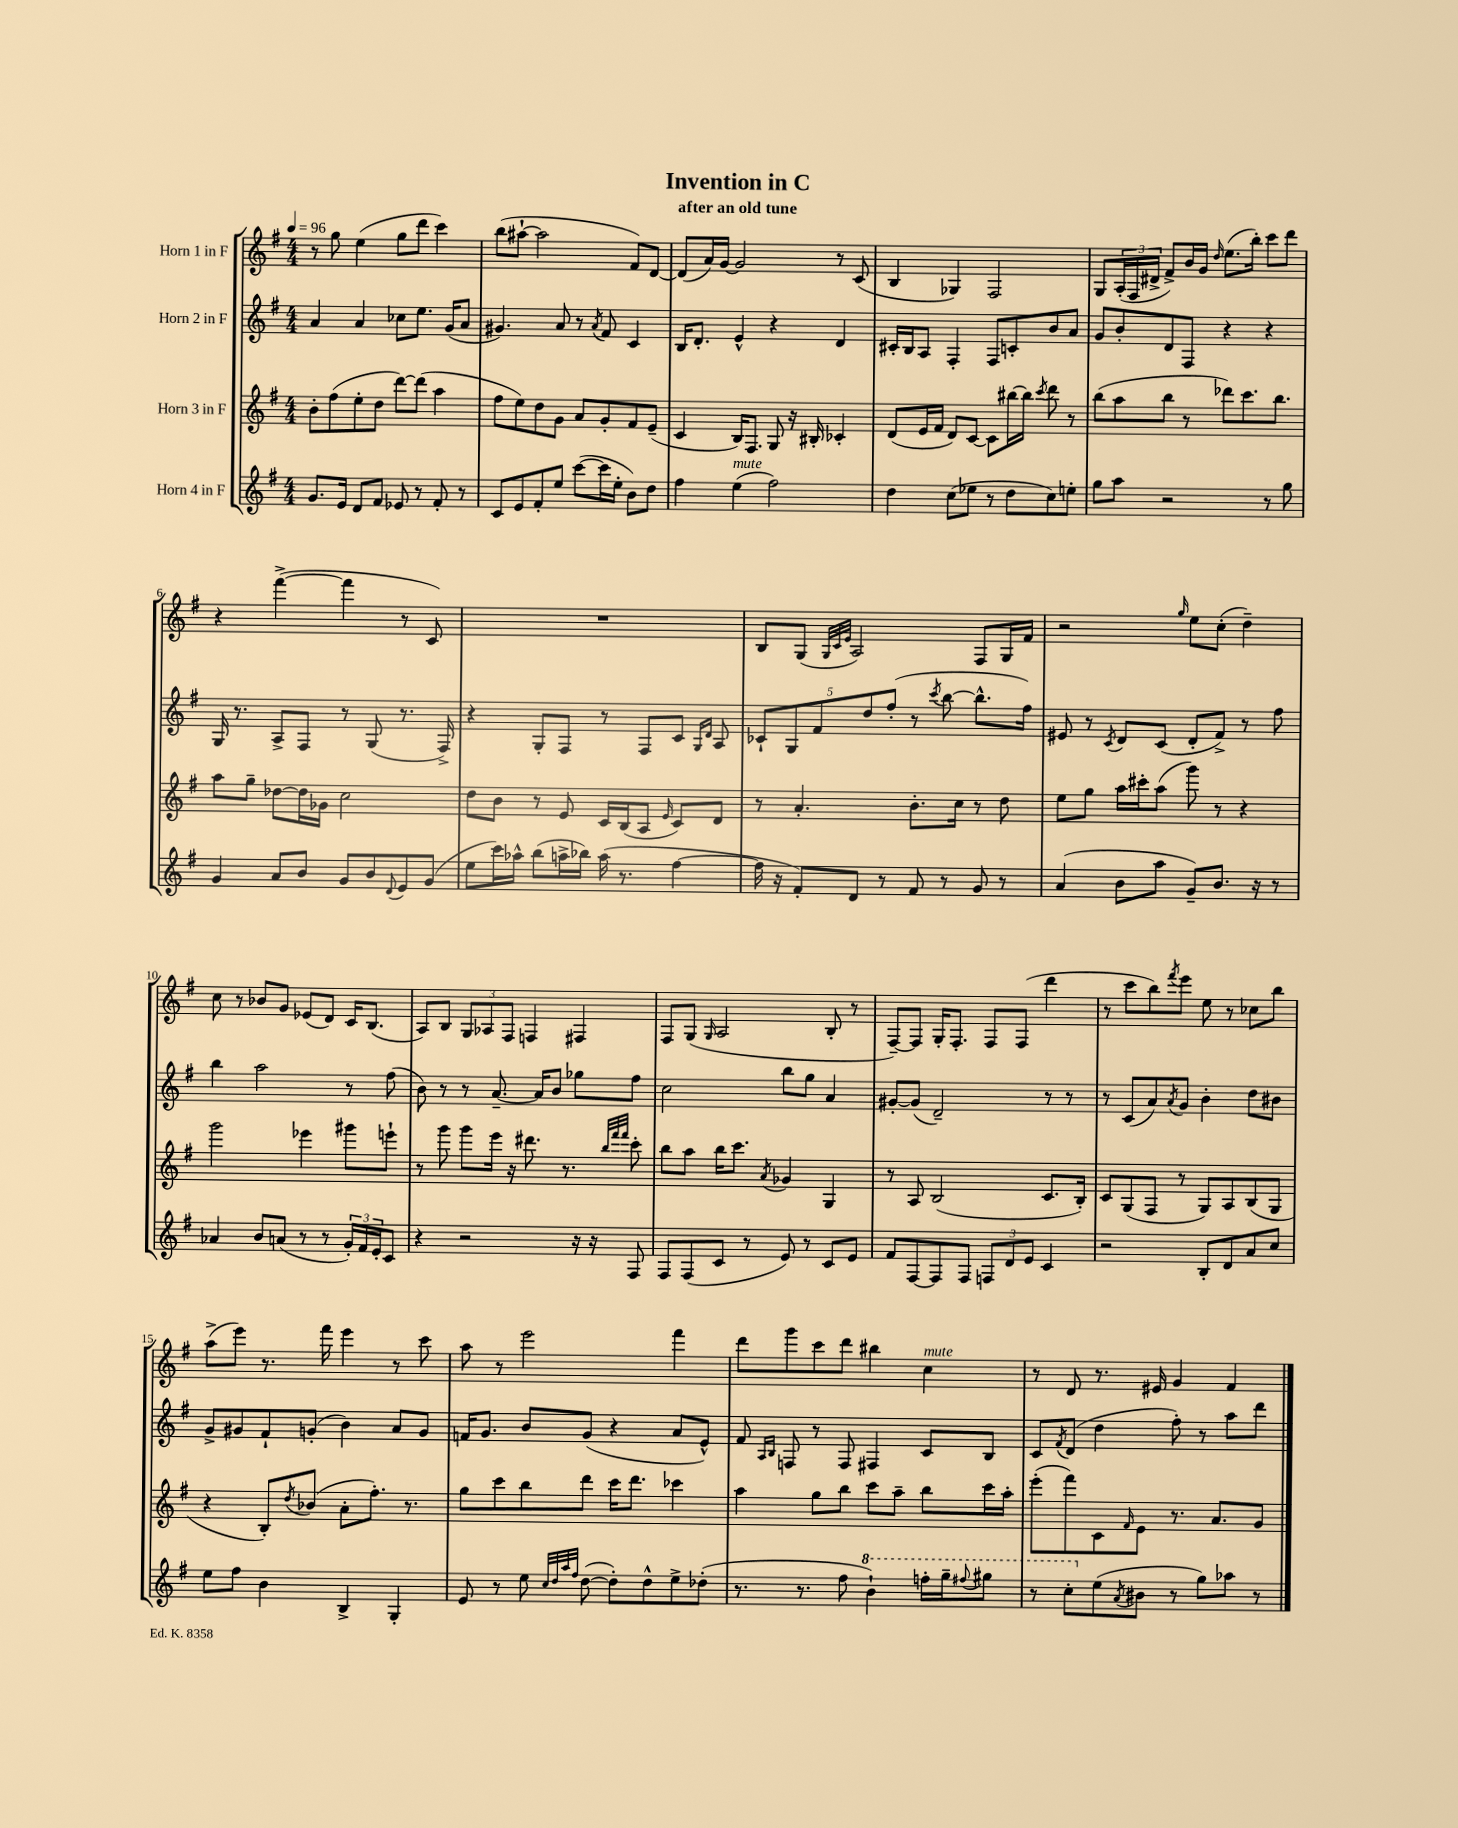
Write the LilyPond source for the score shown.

\header { title = "Invention in C" subtitle = "after an old tune" }
<<
\new StaffGroup <<
\new Staff = "s0" \with { instrumentName = "Horn 1 in F" } {
    \clef treble \key g \major \numericTimeSignature \time 4/4 \tempo 4 = 96
    r8 g''8 e''4( g''8 d'''8 c'''4) |
    b''8( ais''8~-! ais''2 fis'8) d'8~ |
    d'8( a'16) g'16~ g'2 r8 c'8( |
    b4 ges4) fis2 |
    g8 \tuplet 3/2 { a16-.( fis16 dis'16-> } fis'8->) b'16 g'16 \grace { d''16 } e''8.( b''16-.) c'''8 d'''8 |
    r4 fis'''4~->( fis'''4 r8 c'8) |
    R1 |
    b8 g8( \grace { g32 c'32 e'32 } a2) fis8 g16 fis'16 |
    r2 \grace { g''16 } e''8 c''8-.( d''4--) |
    c''8 r8 bes'8 g'8 ees'8( d'8) c'16 b8.( |
    a8) b8 \tuplet 3/2 { g8 aes8 fis8 } f4 fis4 |
    fis8 g8( \grace { g16 } a2 b8-. r8 |
    fis8~--) fis8 g16-. fis8.-. fis8 fis8( d'''4 |
    r8 c'''8 b''8) \acciaccatura { fis'''8 } e'''8 e''8 r8 ces''8 b''8 |
    a''8->( e'''8) r8. fis'''16 e'''4 r8 c'''8 |
    a''8 r8 e'''2 fis'''4 |
    d'''8 g'''8 c'''8 d'''8 bis''4 c''4^\markup { \italic "mute" } |
    r8 d'8 r8. eis'16 g'4 fis'4 \bar "|." |
}
\new Staff = "s1" \with { instrumentName = "Horn 2 in F" } {
    \clef treble \key g \major \numericTimeSignature \time 4/4
    a'4 a'4 ces''8 e''8. g'16( a'8 |
    gis'4.) a'8 r8 \acciaccatura { a'8 } fis'8 c'4 |
    b16 d'8.-. e'4-^ r4 d'4 |
    cis'16-. b16 a8 fis4-. fis8 c'8-. b'8 a'8 |
    g'8 b'8-. d'8 fis8 r4 r4 |
    g16 r8. a8-> fis8 r8 g8( r8. fis16->) |
    r4 g8-. fis8 r8 fis8 c'8 \grace { g16 d'16 } a8 |
    \tuplet 5/4 { ces'8-! g8 fis'8 d''8 fis''8-.( } r8 \acciaccatura { c'''8 } b''8~ b''8.-^ fis''16) |
    eis'8 r8 \acciaccatura { c'8 } d'8 c'8( d'8-. fis'8->) r8 fis''8 |
    b''4 a''2 r8 fis''8( |
    b'8) r8 r8 a'8.~-- a'16 b'8 ges''8 fis''8 |
    c''2 b''8 g''8 a'4 |
    gis'8~-. gis'8( d'2--) r8 r8 |
    r8 c'8( a'8) \acciaccatura { a'8 } g'8 b'4-. d''8 bis'8 |
    g'8-> gis'8 fis'8-! g'8-.( b'4) a'8 g'8 |
    f'16 g'8. b'8 g'8( r4 a'8 e'8-^) |
    fis'8 \grace { a16 b16 } f8 r8 f8 fis4 c'8 b8 |
    c'8 \acciaccatura { fis'8 } d'8( d''4 fis''8-.) r8 a''8 d'''8 \bar "|." |
}
\new Staff = "s2" \with { instrumentName = "Horn 3 in F" } {
    \clef treble \key g \major \numericTimeSignature \time 4/4
    b'8-. fis''8( e''8-. d''8 d'''8~) d'''8( a''4 |
    fis''8 e''8) d''8 g'8 a'8 g'8-. fis'8 e'8--( |
    c'4 b16) fis8. g8 r16 bis16-. ces'4-. |
    d'8( e'16 fis'16 d'8) c'8~ c'8 bis''16~ bis''16 \acciaccatura { c'''8 } d'''8 r8 |
    b''8( a''8 b''8 r8 des'''8) c'''8. b''8. |
    a''8 g''8-- des''8~ des''16 ges'16 c''2 |
    d''8 b'8 r8 e'8 c'16 b16( a8 \grace { e'16 } c'8) d'8 |
    r8 a'4.-. b'8.-. c''16 r8 d''8 |
    e''8 g''8 a''16 cis'''16-. a''8( g'''8) r8 r4 |
    g'''2 ees'''4 gis'''8 e'''8-! |
    r8 g'''8 g'''8 e'''16 r16 dis'''8. r8. \grace { b''32 fis'''32 fis'''32 } c'''8-. |
    b''8 a''8 b''16 c'''8. \acciaccatura { a'8 } ges'4 g4 |
    r8 a8 b2( c'8. b16-.) |
    c'8 g8( fis8 r8 g8) a8 b8( g8 |
    r4 b8-.) \acciaccatura { d''8 } bes'8( a'8-. fis''8.-.) r8. |
    g''8 c'''8 b''8 d'''8 c'''16 d'''8. ces'''4 |
    a''4 g''8 b''8 c'''8 a''8-- b''8 c'''16 a''16-. |
    e'''8-.( fis'''8) c'8 \grace { fis'16 } e'8 r8. a'8. g'8 \bar "|." |
}
\new Staff = "s3" \with { instrumentName = "Horn 4 in F" } {
    \clef treble \key g \major \numericTimeSignature \time 4/4
    g'8. e'16 d'8 fis'8 ees'8 r8 fis'8-. r8 |
    c'8 e'8 fis'8-. e''8 c'''8~( c'''16 e''16-. b'8) d''8 |
    fis''4 e''4^\markup { \italic "mute" }( fis''2) |
    d''4 c''8( ees''8 r8 d''8 c''8) e''8-. |
    g''8 a''8 r2 r8 g''8 |
    g'4 a'8 b'8 g'8 b'8 \appoggiatura { d'8 } e'8 g'8( |
    e''8 c'''16) aes''16-^ b''8( a''16-> bes''16) a''16( r8. fis''4~ |
    fis''16 r16 fis'8-.) d'8 r8 fis'8 r8 g'8 r8 |
    a'4( b'8 a''8 g'8--) b'8. r16 r8 |
    aes'4 b'8 a'8( r8 r8 \tuplet 3/2 { g'16-.) fis'16 e'16-. } c'8 |
    r4 r2 r16 r16 fis8 |
    fis8 fis8( c'8 r8 e'8) r8 c'8 e'8 |
    fis'8 fis8~ fis8 fis8 \tuplet 3/2 { f8 d'8 e'8 } c'4 |
    r2 b8-. d'8 a'8 c''8 |
    e''8 fis''8 b'4 b4-> g4-. |
    e'8 r8 e''8 \grace { c''32 d''32 a''32 fis''32 } d''8~( d''8-.) d''8-^ e''8-> des''8-.( |
    r8. r8. fis''8 \ottava #1 b''4-!) f'''16-. g'''16-- \appoggiatura { fis'''8 } gis'''8 |
    r8 c'''8-. \ottava #0 e''8( \acciaccatura { a'8 } bis'8 r8 g''8) aes''8 r8 \bar "|." |
}
>>
>>
